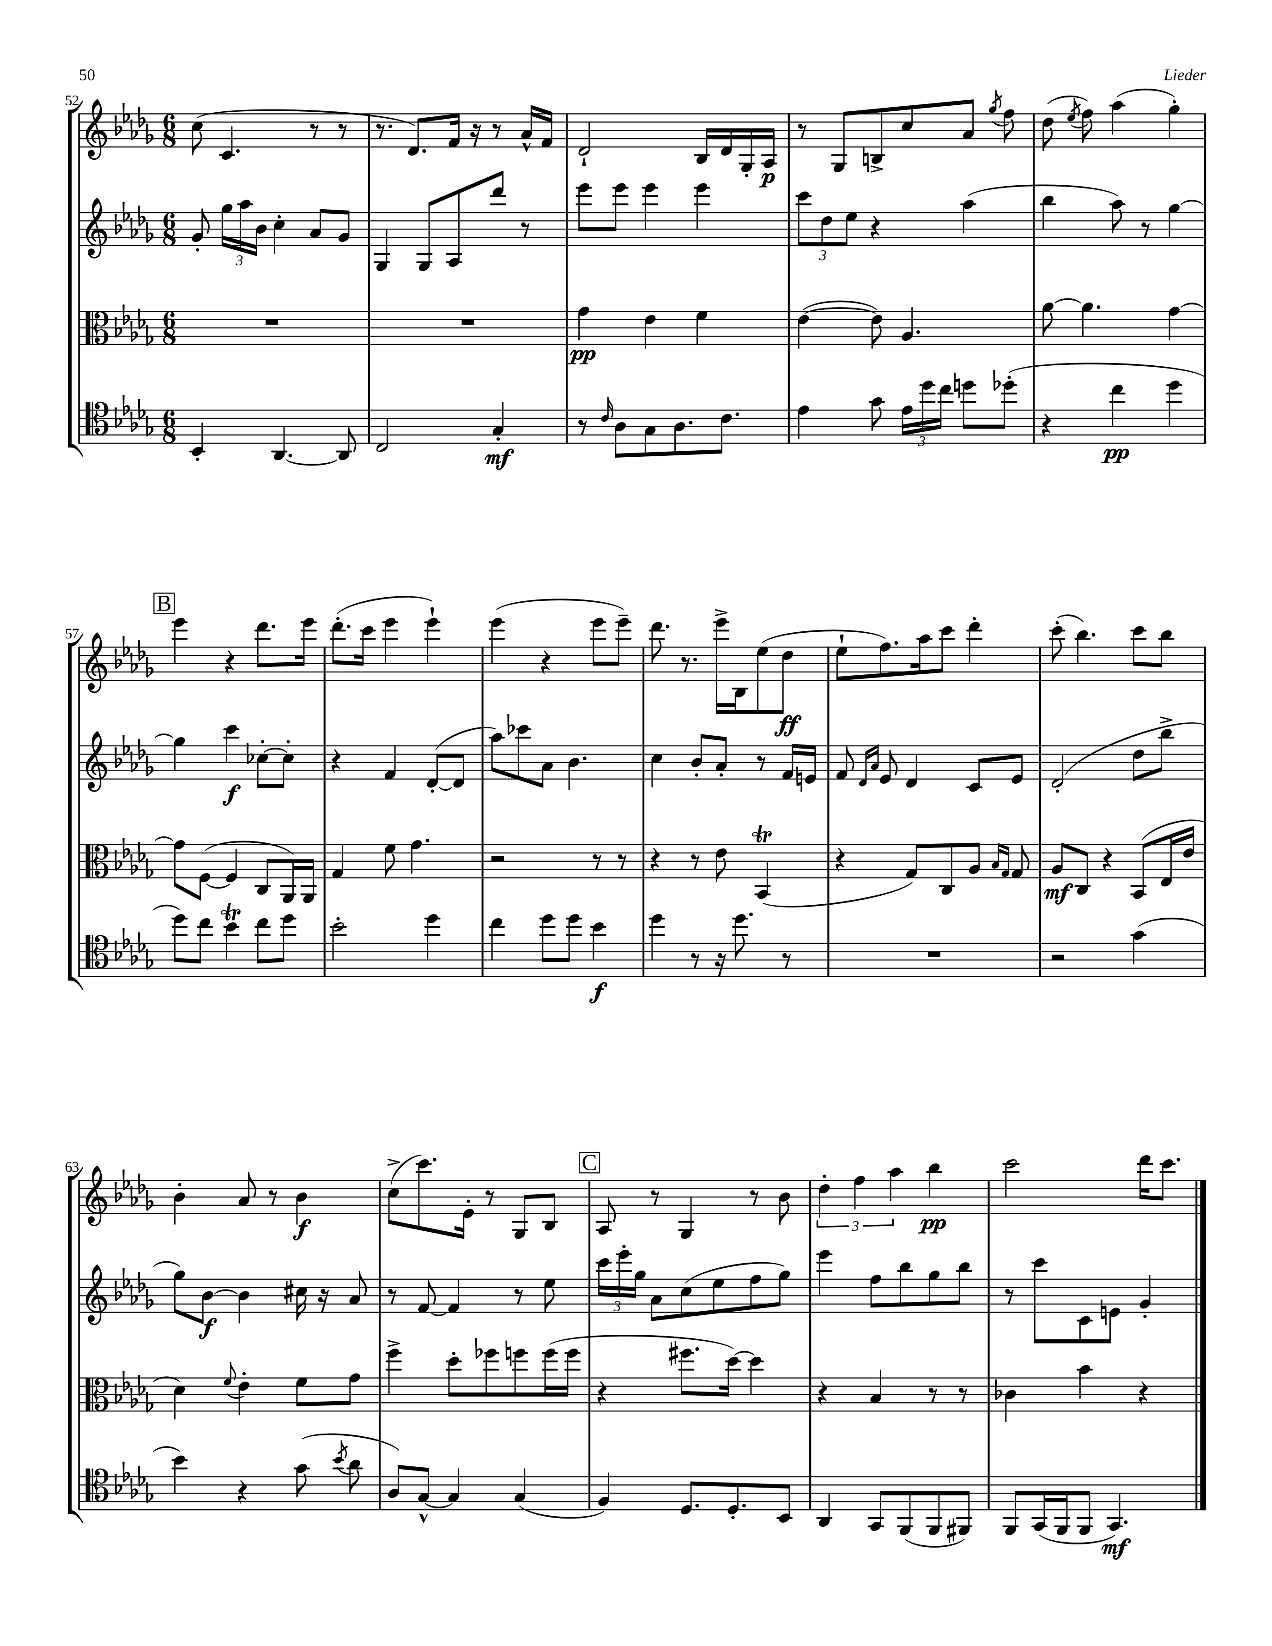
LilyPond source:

<<
\new StaffGroup <<
\new Staff = "s0" {
    \clef treble \key des \major \numericTimeSignature \time 6/8
    \autoBeamOff c''8( c'4. r8 r8 |
    r8. des'8.[) f'16] r16 r8 aes'16[-^ f'16] |
    des'2-! bes16[ des'16 ges16-. aes16]\p |
    r8 ges8[ b8-> c''8 aes'8] \acciaccatura { ges''8 } f''8 |
    des''8( \acciaccatura { ees''8 } f''8) aes''4( ges''4-.) |
    \mark \markup { \box "B" } ees'''4 r4 des'''8.[ ees'''16] |
    des'''8.[-.( c'''16] ees'''4 ees'''4-!) |
    ees'''4( r4 ees'''8[ ees'''8]--) |
    des'''8. r8. ees'''16[-> bes16 ees''8( des''8]\ff |
    ees''8[-! f''8.) aes''16 c'''8] des'''4-. |
    c'''8-.( bes''4.) c'''8[ bes''8] |
    bes'4-. aes'8 r8 bes'4\f |
    c''8[->( c'''8.) ees'16]-. r8 ges8[ bes8] |
    \mark \markup { \box "C" } aes8 r8 ges4 r8 bes'8 |
    \tuplet 3/2 { des''4-. f''4 aes''4 } bes''4\pp |
    c'''2 des'''16[ c'''8.] \bar "|." |
}
\new Staff = "s1" {
    \clef treble \key des \major \numericTimeSignature \time 6/8
    \autoBeamOff ges'8-. \tuplet 3/2 { ges''16[ aes''16 bes'16] } c''4-. aes'8[ ges'8] |
    ges4 ges8[ aes8 des'''8] r8 |
    ees'''8[ ees'''8] ees'''4 ees'''4 |
    \tuplet 3/2 { c'''8[ des''8 ees''8] } r4 aes''4( |
    bes''4 aes''8) r8 ges''4~ |
    \mark \markup { \box "B" } ges''4 c'''4\f ces''8[~-. ces''8]-. |
    r4 f'4 des'8[~-.( des'8] |
    aes''8[) ces'''8 aes'8] bes'4. |
    c''4 bes'8[-. aes'8]-. r8 f'16[ e'16] |
    f'8 \grace { des'16[ aes'16] } ees'8 des'4 c'8[ ees'8] |
    des'2-.( des''8[ bes''8]-> |
    ges''8[) bes'8]~\f bes'4 cis''16 r16 aes'8 |
    r8 f'8~ f'4 r8 ees''8 |
    \mark \markup { \box "C" } \tuplet 3/2 { c'''16[ ees'''16-. ges''16] } aes'8[ c''8( ees''8 f''8 ges''8]) |
    ees'''4 f''8[ bes''8 ges''8 bes''8] |
    r8 c'''8[ c'8 e'8] ges'4-. \bar "|." |
}
\new Staff = "s2" {
    \clef alto \key des \major \numericTimeSignature \time 6/8
    \autoBeamOff R2. |
    R2. |
    ges'4\pp ees'4 f'4 |
    ees'4~( ees'8) aes4. |
    aes'8~ aes'4. ges'4~ |
    \mark \markup { \box "B" } ges'8[ f8]~( f4 c8[ aes,16) aes,16] |
    ges4 f'8 ges'4. |
    r2 r8 r8 |
    r4 r8 ees'8 bes,4\trill( |
    r4 ges8[) c8 aes8] \grace { bes16[ ges16] } ges8 |
    aes8[\mf c8] r4 bes,8[( ees16 ees'16] |
    des'4) \appoggiatura { f'8 } ees'4-. f'8[ ges'8] |
    f''4-> des''8[-. fes''8 f''8 f''16( f''16] |
    \mark \markup { \box "C" } r4 fis''8.[ des''16]~) des''4 |
    r4 bes4 r8 r8 |
    ces'4 bes'4 r4 \bar "|." |
}
\new Staff = "s3" {
    \clef tenor \key des \major \numericTimeSignature \time 6/8
    \autoBeamOff bes,4-. aes,4.~ aes,8 |
    c2 ges4-.\mf |
    r8 \grace { c'16 } aes8[ ges8 aes8. c'8.] |
    ees'4 ges'8 \tuplet 3/2 { ees'16[ des''16 c''16] } d''8[ des''8]-.( |
    r4 c''4\pp des''4 |
    \mark \markup { \box "B" } des''8[) c''8] bes'4\trill c''8[ des''8] |
    bes'2-. des''4 |
    c''4 des''8[ des''8] bes'4\f |
    des''4 r8 r16 des''8. r8 |
    R2. |
    r2 ges'4( |
    bes'4) r4 ges'8( \acciaccatura { bes'8 } aes'8 |
    aes8[) ges8]~-^ ges4 ges4( |
    \mark \markup { \box "C" } f4) des8.[ des8.-. bes,8] |
    aes,4 ges,8[ f,8( f,8 fis,8]) |
    f,8[ ges,16( f,16 f,8] ges,4.\mf) \bar "|." |
}
>>
>>
\layout { \context { \Score currentBarNumber = #52 } }
